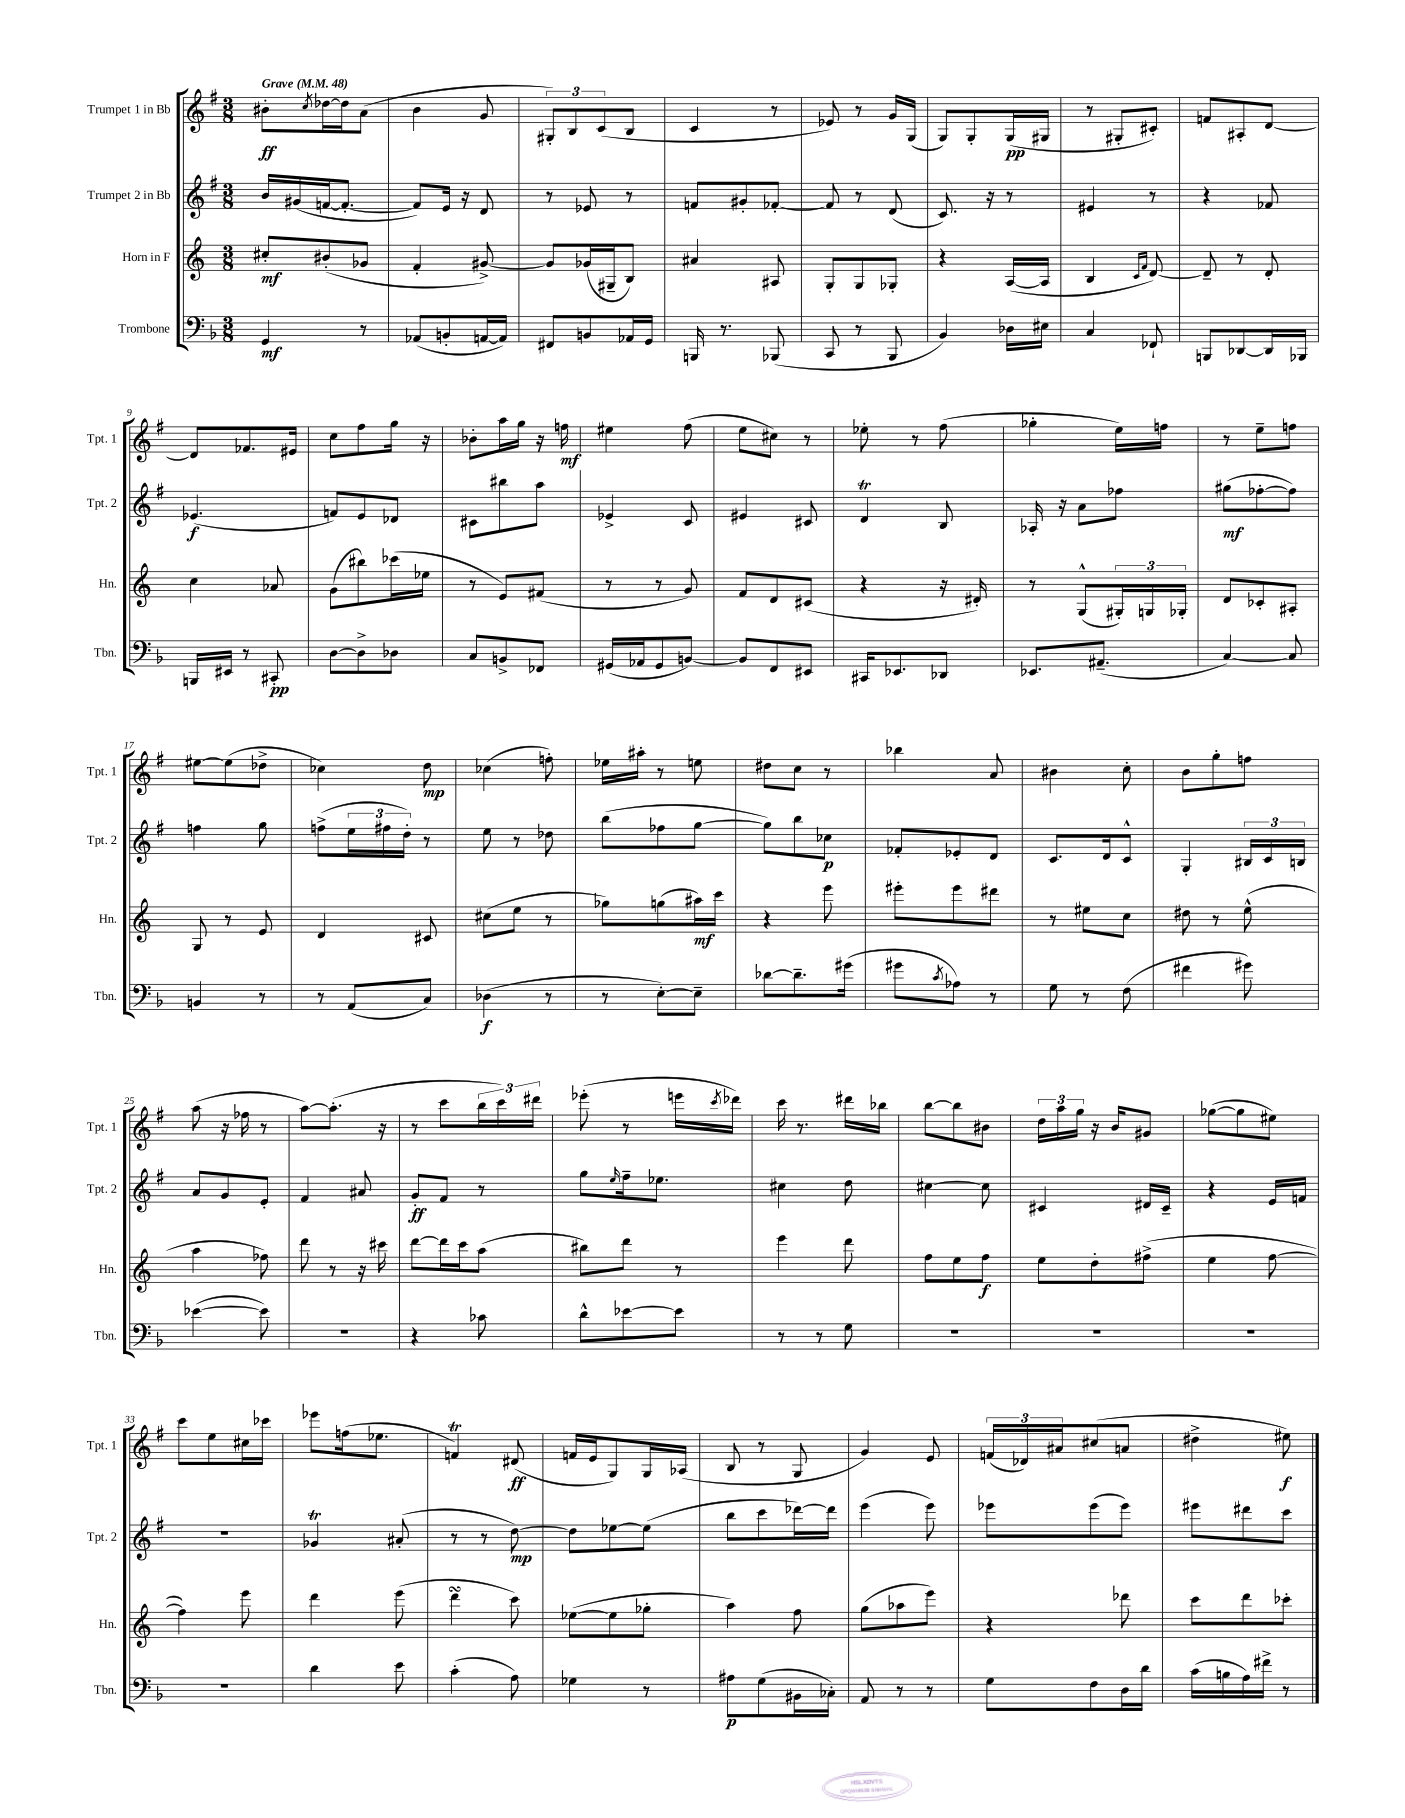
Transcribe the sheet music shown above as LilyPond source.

<<
\new StaffGroup <<
\new Staff = "s0" \with { instrumentName = "Trumpet 1 in Bb" shortInstrumentName = "Tpt. 1" } {
    \clef treble \key g \major \numericTimeSignature \time 3/8 \tempo "Grave" 4 = 48
    bis'8-.\ff \acciaccatura { c''8 } des''16~ des''16 a'8( |
    b'4 g'8 |
    \tuplet 3/2 { gis8-.) b8 c'8( } b8 |
    c'4 r8 |
    ees'8) r8 g'16 g16( |
    g8) g8-. g16\pp( gis16 |
    r8 gis8-. cis'8-.) |
    f'8 ais8-. d'8~ |
    d'8 fes'8. eis'16 |
    c''8 fis''8 g''16 r16 |
    bes'8-. a''16 g''16 r16 f''16\mf |
    eis''4 fis''8( |
    e''8 cis''8) r8 |
    ees''8-. r8 fis''8( |
    ges''4-. e''16) f''16 |
    r8 e''8-- f''8 |
    eis''8~ eis''8( des''8-> |
    ces''4) d''8\mp |
    ces''4( f''8-.) |
    ees''16 ais''16-. r8 e''8 |
    dis''8 c''8 r8 |
    bes''4 a'8 |
    bis'4 c''8-. |
    b'8 g''8-. f''8 |
    a''8( r16 fes''16 r8 |
    a''8~) a''8.-.( r16 |
    r8 c'''8 \tuplet 3/2 { b''16 c'''16) dis'''16 } |
    ees'''8-.( r8 e'''16 \acciaccatura { c'''8 } des'''16) |
    c'''16 r8. dis'''16 bes''16 |
    b''8~ b''8 bis'8 |
    \tuplet 3/2 { d''16 a''16 g''16 } r16 b'16 gis'8 |
    ges''8~( ges''8 eis''8) |
    c'''8 e''8 cis''16 ces'''16 |
    ees'''8 f''16( ees''8. |
    f'4\trill) dis'8\ff( |
    f'16 e'16 g8) g16 aes16( |
    b8 r8 g8 |
    g'4) e'8 |
    \tuplet 3/2 { f'16( des'16) ais'16 } cis''8( a'8 |
    dis''4-> eis''8\f) \bar "|." |
}
\new Staff = "s1" \with { instrumentName = "Trumpet 2 in Bb" shortInstrumentName = "Tpt. 2" } {
    \clef treble \key g \major \numericTimeSignature \time 3/8
    b'16 gis'16( f'16~ f'8.~-. |
    f'8) e'16 r16 d'8 |
    r8 ees'8 r8 |
    f'8 gis'8-. fes'8~-. |
    fes'8 r8 d'8( |
    c'8.) r16 r8 |
    eis'4 r8 |
    r4 fes'8 |
    ees'4.\f( |
    f'8) e'8 des'8 |
    cis'8 bis''8 a''8 |
    ees'4-> c'8 |
    eis'4 cis'8 |
    d'4\trill b8 |
    aes16-. r16 a'8 fes''8 |
    gis''8\mf( fes''8~-. fes''8) |
    f''4 g''8 |
    f''8->( \tuplet 3/2 { e''16 fis''16 d''16-.) } r8 |
    e''8 r8 des''8 |
    b''8( fes''8 g''8~ |
    g''8) b''8 ces''8\p |
    fes'8-. ees'8-. d'8 |
    c'8. d'16 c'8-^ |
    g4-. \tuplet 3/2 { bis16 c'16 b16 } |
    a'8 g'8 e'8-. |
    fis'4 ais'8 |
    g'8-.\ff fis'8 r8 |
    g''8 \grace { e''16 } fis''16-- ees''8. |
    cis''4 d''8 |
    cis''4~ cis''8 |
    cis'4 dis'16 cis'16-- |
    r4 e'16 f'16 |
    R4. |
    ges'4\trill ais'8-.( |
    r8 r8 d''8~\mp) |
    d''8 ees''8~ ees''8( |
    b''8 c'''8 des'''16~) des'''16 |
    e'''4( e'''8) |
    ees'''8 ees'''8( ees'''8) |
    eis'''8 dis'''8 c'''8 \bar "|." |
}
\new Staff = "s2" \with { instrumentName = "Horn in F" shortInstrumentName = "Hn." } {
    \clef treble \key c \major \numericTimeSignature \time 3/8
    cis''8-.\mf bis'8-.( ges'8 |
    f'4-. gis'8~->) |
    gis'8 ges'16( gis16-- b8) |
    ais'4 ais8 |
    g8-. g8 ges8-. |
    r4 a16~( a16 |
    b4 \grace { c'16 f'16 } d'8~) |
    d'8-- r8 d'8-. |
    c''4 aes'8 |
    g'8( bis''8) ces'''16( ees''16 |
    r8 e'8) fis'8( |
    r8 r8 g'8) |
    f'8 d'8 cis'8( |
    r4 r16 dis'16-.) |
    r8 g8-^( \tuplet 3/2 { gis16-.) g16 ges16-. } |
    d'8 ces'8-. ais8-. |
    g8 r8 e'8 |
    d'4 cis'8 |
    cis''8( e''8 r8 |
    ges''8) g''8( ais''16\mf) c'''16 |
    r4 e'''8 |
    eis'''8-. eis'''8 dis'''8 |
    r8 eis''8 c''8 |
    dis''8 r8 e''8-^( |
    a''4 fes''8) |
    d'''8 r8 r16 cis'''16 |
    d'''8~ d'''16 c'''16 a''8( |
    bis''8) d'''8 r8 |
    e'''4 d'''8 |
    f''8 e''8 f''8\f |
    e''8 d''8-. fis''8->( |
    e''4 f''8~ |
    f''4) e'''8 |
    d'''4 e'''8( |
    d'''4\turn c'''8) |
    ees''8~( ees''8 ges''8-. |
    a''4) f''8 |
    g''8( aes''8 e'''8) |
    r4 des'''8 |
    c'''8 d'''8 ces'''8-. \bar "|." |
}
\new Staff = "s3" \with { instrumentName = "Trombone" shortInstrumentName = "Tbn." } {
    \clef bass \key f \major \numericTimeSignature \time 3/8
    g,4\mf r8 |
    aes,8( b,8-. a,16~ a,16) |
    fis,8 b,8 aes,16 g,16 |
    b,,16 r8. bes,,8( |
    c,8 r8 bes,,8 |
    bes,4) des16 eis16 |
    c4 fes,8-! |
    b,,8 des,8~ des,16 bes,,16 |
    b,,16 eis,16 r8 cis,8-.\pp |
    d8~ d8-> des8 |
    c8 b,8-> fes,8 |
    gis,16( aes,16 gis,8 b,8~) |
    b,8 f,8 eis,8 |
    cis,16 ees,8. des,8 |
    ees,8. ais,8.--( |
    c4~) c8 |
    b,4 r8 |
    r8 a,8( c8) |
    des4\f( r8 |
    r8 e8~-.) e8-- |
    des'8~ des'8.-- gis'16( |
    gis'8 \acciaccatura { c'8 } aes8) r8 |
    g8 r8 f8( |
    fis'4 gis'8) |
    ees'4~( ees'8) |
    R4. |
    r4 ces'8 |
    d'8-^ ees'8~ ees'8 |
    r8 r8 g8 |
    R4. |
    R4. |
    R4. |
    R4. |
    d'4 e'8 |
    c'4-.( a8) |
    ges4 r8 |
    ais8\p g8( bis,16 ces16-.) |
    a,8 r8 r8 |
    g8 f8 d16 d'16 |
    c'16( b16 a16) fis'16-> r8 \bar "|." |
}
>>
>>
